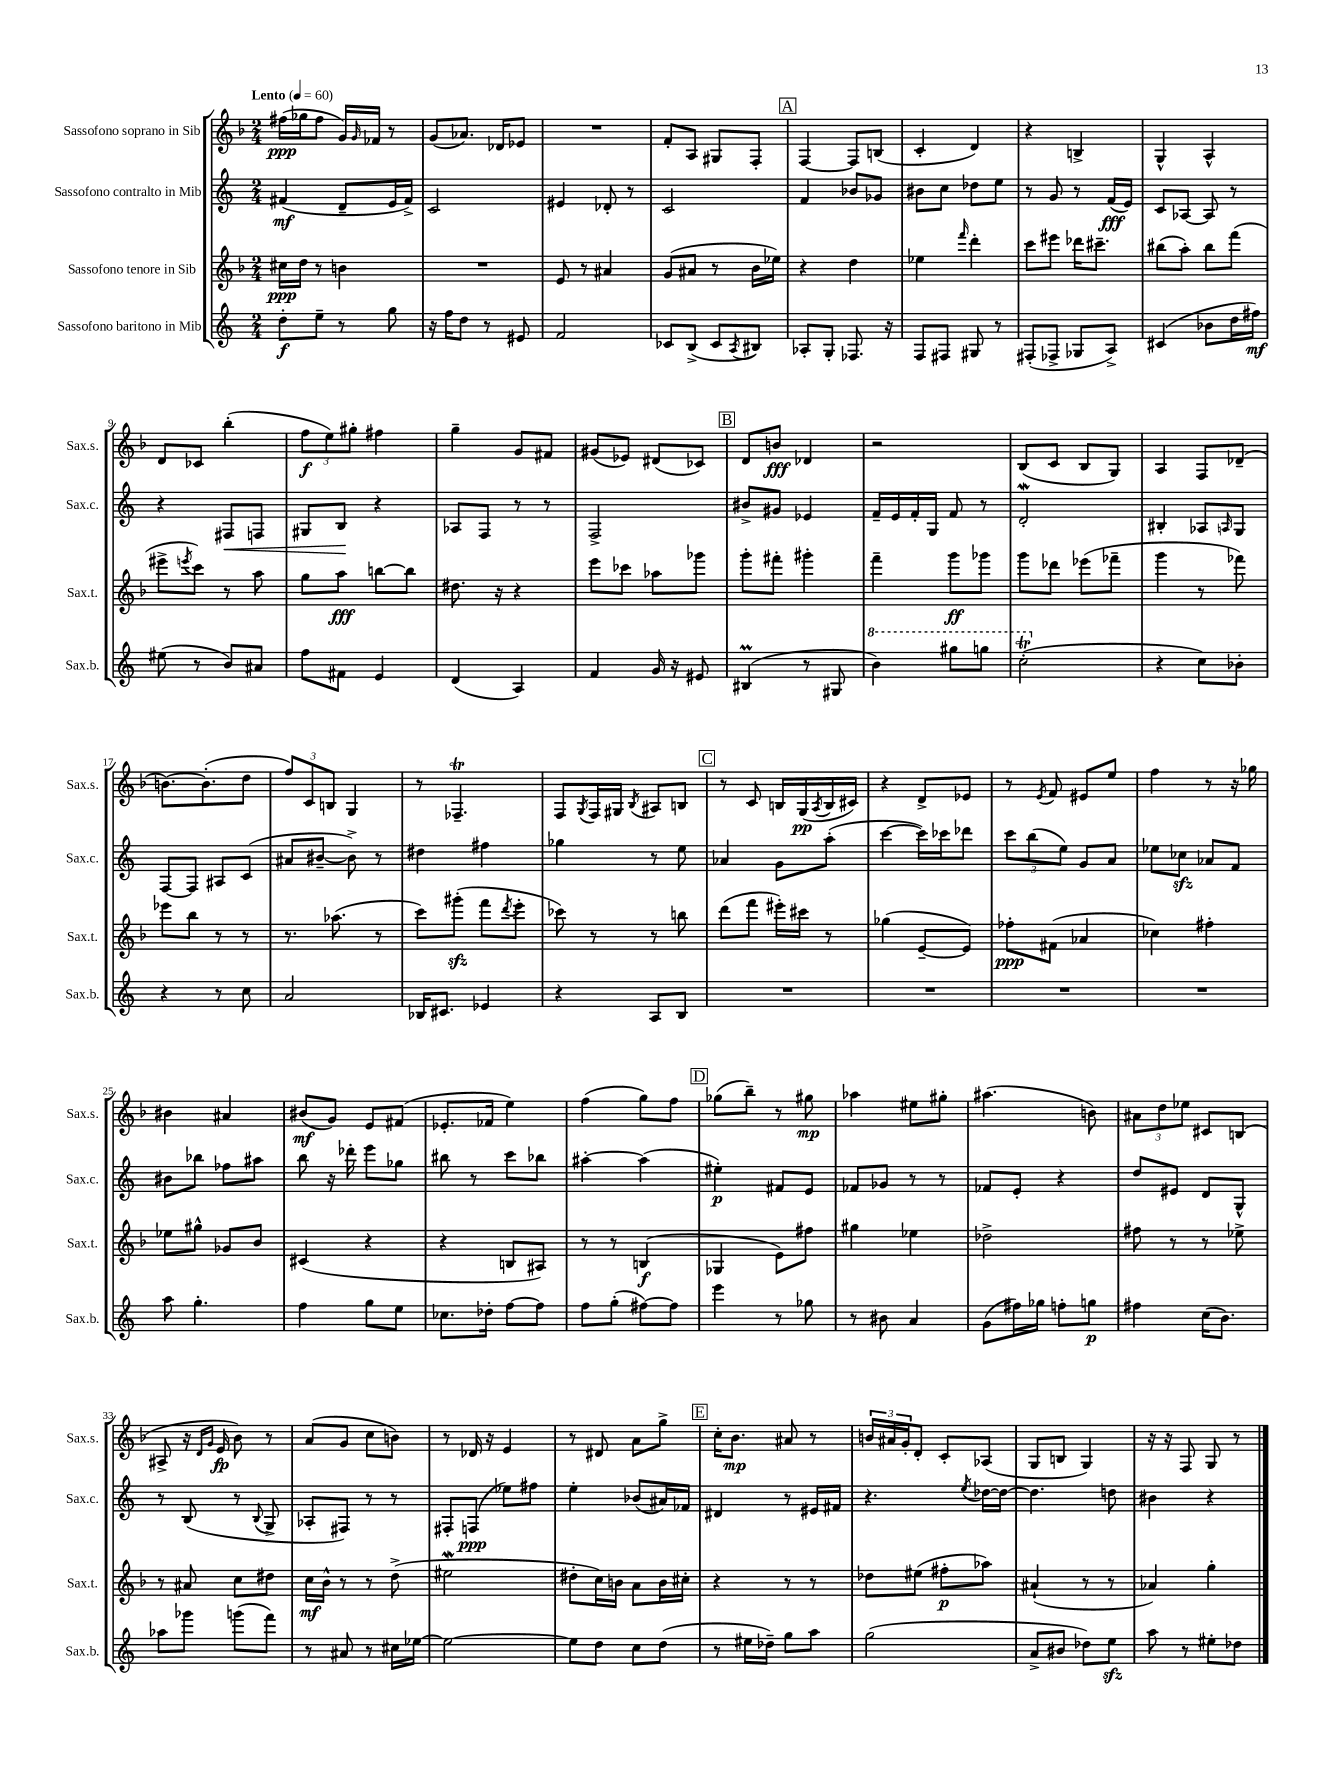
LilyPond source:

<<
\new StaffGroup <<
\new Staff = "s0" \with { instrumentName = "Sassofono soprano in Sib" shortInstrumentName = "Sax.s." } {
    \clef treble \key f \major \numericTimeSignature \time 2/4 \tempo "Lento" 4 = 60
    fis''16\ppp( ges''16 fis''8 g'16) \grace { g'16 } fes'16 r8 |
    g'8( aes'8.) des'16 ees'8 |
    R2 |
    f'8-. a8 gis8 f8-. |
    \mark \markup { \box "A" } f4~ f8 b8( |
    c'4-. d'4) |
    r4 b4-> |
    g4-^ a4-^ |
    d'8 ces'8 bes''4-.( |
    \tuplet 3/2 { f''8\f e''8) gis''8-. } fis''4 |
    g''4-- g'8 fis'8 |
    gis'8( ees'8) dis'8( ces'8) |
    \mark \markup { \box "B" } d'8 b'8\fff des'4 |
    r2 |
    bes8( c'8 bes8 g8) |
    a4 f8 des'8--( |
    b'8.~) b'8.-.( d''8 |
    \tuplet 3/2 { f''8) c'8 b8 } g4 |
    r8 fes4.--\trill |
    f8 \acciaccatura { g8 } f16 gis16 \acciaccatura { bes8 } ais8 b8 |
    \mark \markup { \box "C" } r8 c'8 b16 g16\pp( \acciaccatura { a8 } b16 cis'16) |
    r4 d'8-> ees'8 |
    r8 \acciaccatura { e'8 } f'8 eis'8 e''8 |
    f''4 r8 r16 ges''16 |
    bis'4 ais'4 |
    bis'8\mf( g'8) e'8 fis'8( |
    ees'8.-. fes'16 e''4) |
    f''4( g''8) f''8 |
    \mark \markup { \box "D" } ges''8( bes''8--) r8 gis''8\mp |
    aes''4 eis''8 gis''8-. |
    ais''4.( b'8) |
    \tuplet 3/2 { ais'8 d''8 ees''8 } cis'8 b8( |
    ais8-> r16 \grace { d'16 g'16 } e'16\fp bes'8) r8 |
    a'8( g'8 c''8 b'8) |
    r8 des'16 r16 e'4 |
    r8 dis'8 a'8 g''8-> |
    \mark \markup { \box "E" } c''16-. bes'8.\mp ais'8 r8 |
    \tuplet 3/2 { b'16 ais'16 g'16-. } d'8-. c'8-. aes8( |
    g8 b8 g4) |
    r16 r16 f8 g8 r8 \bar "|." |
}
\new Staff = "s1" \with { instrumentName = "Sassofono contralto in Mib" shortInstrumentName = "Sax.c." } {
    \clef treble \key c \major \numericTimeSignature \time 2/4
    fis'4\mf( d'8-- e'16 fis'16->) |
    c'2 |
    eis'4 des'8-. r8 |
    c'2 |
    \mark \markup { \box "A" } f'4 bes'8 ges'8 |
    bis'8 c''8 des''8 e''8 |
    r8 g'8 r8 f'16\fff( e'16) |
    c'8 aes8~ aes8 r8 |
    r4 fis8\< f8 |
    gis8 b8\! r4 |
    aes8 f8 r8 r8 |
    f2-> |
    \mark \markup { \box "B" } bis'8-> gis'8 ees'4 |
    f'16-- e'16 f'16-. g16 f'8 r8 |
    d'2-.\mordent |
    bis4-. aes8 \grace { a16 } g8 |
    f8~ f8 ais8 c'8( |
    ais'8 bis'8~-- bis'8->) r8 |
    dis''4 fis''4 |
    ges''4 r8 e''8 |
    \mark \markup { \box "C" } aes'4 g'8 a''8-.( |
    c'''4~ c'''16) ces'''16 des'''8 |
    \tuplet 3/2 { c'''8 b''8( e''8) } g'8 a'8 |
    ees''8 ces''8\sfz aes'8 f'8 |
    bis'8 bes''8 fes''8 ais''8 |
    b''8 r16 des'''16-. e'''8 ges''8 |
    bis''8 r8 c'''8 bes''8 |
    ais''4~-. ais''4( |
    \mark \markup { \box "D" } eis''4-.\p) fis'8 e'8 |
    fes'8 ges'8 r8 r8 |
    fes'8 e'8-. r4 |
    d''8 eis'8 d'8 g8-^ |
    r8 b8( r8 \appoggiatura { b8 } g8-> |
    aes8-. fis8) r8 r8 |
    fis8-. f8\ppp( ees''8) fis''8 |
    e''4-. bes'8( ais'16) fes'16 |
    \mark \markup { \box "E" } dis'4 r8 eis'16 fis'16 |
    r4. \acciaccatura { e''8 } des''16~ des''16~ |
    des''4. d''8 |
    bis'4 r4 \bar "|." |
}
\new Staff = "s2" \with { instrumentName = "Sassofono tenore in Sib" shortInstrumentName = "Sax.t." } {
    \clef treble \key f \major \numericTimeSignature \time 2/4
    cis''16\ppp d''16 r8 b'4 |
    R2 |
    e'8 r8 ais'4 |
    g'8( ais'8 r8 bes'16 ees''16) |
    \mark \markup { \box "A" } r4 d''4 |
    ees''4 \grace { f'''16 } d'''4-. |
    c'''8 eis'''8 des'''16 cis'''8.-- |
    bis''8( a''8-.) bis''8 f'''8( |
    eis'''8-> \acciaccatura { e'''8 } c'''8) r8 a''8 |
    g''8 a''8\fff b''8~ b''8 |
    dis''8. r16 r4 |
    e'''8 ces'''8 aes''8 ges'''8 |
    \mark \markup { \box "B" } g'''8-. fis'''8-. gis'''4-. |
    f'''4-- g'''8\ff ges'''8 |
    g'''8 des'''8 ees'''8( fes'''8-- |
    g'''4 r8 fes'''8) |
    ees'''8 bes''8 r8 r8 |
    r8. aes''8.( r8 |
    c'''8) gis'''8-.\sfz( f'''8 \acciaccatura { d'''8 } e'''8-. |
    ces'''8) r8 r8 b''8 |
    \mark \markup { \box "C" } d'''8( f'''8 eis'''16-.) cis'''16 r8 |
    ges''4( e'8~-- e'8) |
    fes''8-.\ppp fis'8( aes'4 |
    ces''4) fis''4-. |
    ees''8 gis''8-^ ges'8 bes'8 |
    cis'4( r4 |
    r4 b8 ais8) |
    r8 r8 b4\f( |
    \mark \markup { \box "D" } ges4 e'8) fis''8 |
    gis''4 ees''4 |
    des''2-> |
    fis''8 r8 r8 ees''8-> |
    r8 ais'8 c''8 dis''8 |
    c''16\mf bes'16-^ r8 r8 d''8->( |
    eis''2\mordent |
    dis''8-. c''16) b'16 a'8 b'16 cis''16-. |
    \mark \markup { \box "E" } r4 r8 r8 |
    des''8 eis''8( fis''8-.\p aes''8) |
    ais'4-!( r8 r8 |
    aes'4) g''4-. \bar "|." |
}
\new Staff = "s3" \with { instrumentName = "Sassofono baritono in Mib" shortInstrumentName = "Sax.b." } {
    \clef treble \key c \major \numericTimeSignature \time 2/4
    d''8-.\f e''8-- r8 g''8 |
    r16 f''16 d''8 r8 eis'8 |
    f'2 |
    ces'8 b8->( ces'8 \acciaccatura { a8 } bis8) |
    \mark \markup { \box "A" } aes8-. g8-. fes8. r16 |
    f8 fis8 gis8 r8 |
    fis8-.( fes8-> ges8 a8->) |
    cis'4( bes'8 d''16 fis''16\mf) |
    eis''8( r8 b'8) ais'8 |
    f''8 fis'8 e'4 |
    d'4( a4) |
    f'4 g'16 r16 eis'8 |
    \mark \markup { \box "B" } bis4\prall( r8 gis8 |
    \ottava #1 b''4) gis'''8 g'''8 |
    c'''2-.\trill( \ottava #0 |
    r4 c''8) bes'8-. |
    r4 r8 c''8 |
    a'2 |
    bes16 cis'8. ees'4 |
    r4 a8 b8 |
    \mark \markup { \box "C" } R2 |
    R2 |
    R2 |
    R2 |
    a''8 g''4.-. |
    f''4 g''8 e''8 |
    ces''8. des''16-. f''8~ f''8 |
    f''8 g''8-.( fis''8~) fis''8 |
    \mark \markup { \box "D" } e'''4 r8 ges''8 |
    r8 bis'8 a'4 |
    g'8( fis''16) ges''16 f''8-. g''8\p |
    fis''4 c''16( b'8.) |
    aes''8 ges'''8 g'''8( f'''8) |
    r8 ais'8 r8 cis''16 ees''16~ |
    ees''2~ |
    ees''8 d''8 c''8 d''8( |
    \mark \markup { \box "E" } r8 eis''16 des''16--) g''8 a''8 |
    g''2( |
    a'8-> bis'8 des''8) e''8\sfz |
    a''8 r8 eis''8-. des''8 \bar "|." |
}
>>
>>
